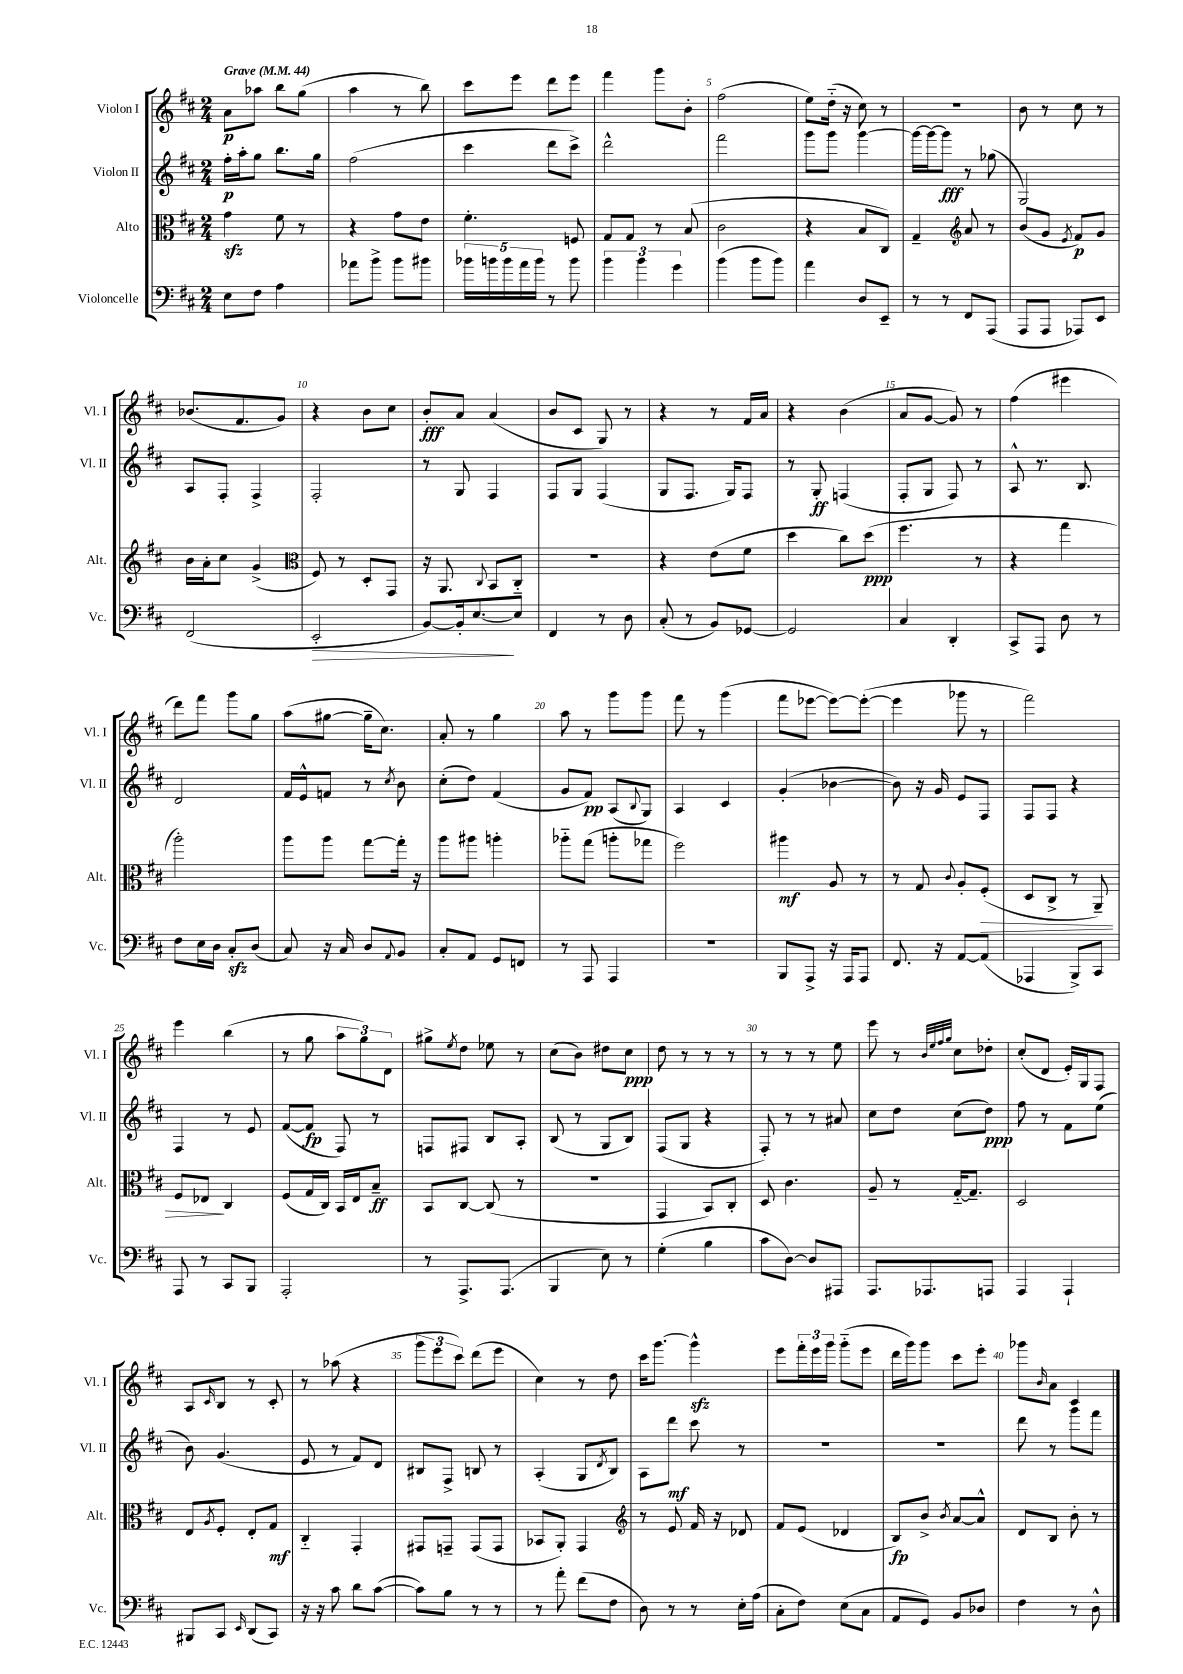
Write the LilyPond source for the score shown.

<<
\new StaffGroup <<
\new Staff = "s0" \with { instrumentName = "Violon I" shortInstrumentName = "Vl. I" } {
    \clef treble \key d \major \numericTimeSignature \time 2/4 \tempo "Grave" 4 = 44
    a'8\p aes''8 b''8 g''8( |
    a''4 r8 b''8) |
    cis'''8 e'''8 d'''8 e'''8 |
    fis'''4 g'''8 b'8-. |
    fis''2( |
    e''8) d''16-_( r16 cis''8) r8 |
    r2 |
    b'8 r8 cis''8 r8 |
    bes'8.( fis'8. g'8) |
    r4 b'8 cis''8 |
    b'8-.\fff a'8 a'4( |
    b'8 cis'8 g8) r8 |
    r4 r8 fis'16 a'16 |
    r4 b'4( |
    a'8 g'8~ g'8) r8 |
    fis''4( eis'''4 |
    d'''8) fis'''8 g'''8 g''8 |
    a''8( gis''8~ gis''16-- cis''8.) |
    a'8-. r8 g''4 |
    a''8 r8 g'''8 g'''8 |
    fis'''8 r8 g'''4( |
    fis'''8 ees'''8~ ees'''8~) ees'''8~-.( |
    ees'''4 ges'''8 r8 |
    fis'''2) |
    e'''4 b''4( |
    r8 g''8 \tuplet 3/2 { a''8 g''8) d'8 } |
    gis''8-> \acciaccatura { e''8 } d''8 ees''8 r8 |
    cis''8( b'8) dis''8 cis''8\ppp |
    d''8 r8 r8 r8 |
    r8 r8 r8 e''8 |
    e'''8 r8 \grace { b'32 e''32 fis''32 g''32 } cis''8 des''8-. |
    cis''8-.( d'8 e'16-.) g16 fis8 |
    a8 \grace { cis'16 } b8 r8 cis'8-. |
    r8 aes''8( r4 |
    \tuplet 3/2 { g'''8 e'''8 cis'''8) } d'''8( e'''8 |
    cis''4) r8 d''8 |
    cis'''16 g'''8.~ g'''4-^\sfz |
    e'''8 \tuplet 3/2 { fis'''16-. e'''16 g'''16 } g'''8-_( e'''8 |
    d'''16 g'''16) g'''8 cis'''8 e'''8-. |
    ges'''8 \grace { b'16 } a'8 cis'4 \bar "|." |
}
\new Staff = "s1" \with { instrumentName = "Violon II" shortInstrumentName = "Vl. II" } {
    \clef treble \key d \major \numericTimeSignature \time 2/4
    fis''16-.\p a''16-. g''8 b''8. g''16 |
    fis''2( |
    cis'''4 d'''8 cis'''8->) |
    d'''2-^ |
    fis'''2 |
    g'''8 g'''8 g'''4~ |
    g'''16~ g'''16~ g'''8\fff r8 ges''8( |
    g2) |
    a8 fis8-. fis4-> |
    fis2-. |
    r8 g8 fis4 |
    fis8 g8 fis4( |
    g8 fis8. g16) fis8 |
    r8 g8-.\ff f4( |
    fis8-. g8 fis8) r8 |
    a8-^ r8. b8. |
    d'2 |
    fis'16 e'16-^ f'8 r8 \acciaccatura { cis''8 } b'8 |
    cis''8-.( d''8) fis'4( |
    g'8 fis'8\pp) a8( \appoggiatura { b8 } g8) |
    a4 cis'4 |
    g'4-.( bes'4~ |
    bes'8) r16 g'16 e'8 fis8 |
    fis8 fis8 r4 |
    fis4 r8 e'8 |
    fis'8~( fis'8\fp fis8) r8 |
    f8 fis8 b8 a8-. |
    b8( r8 g8 b8) |
    fis8( g8 r4 |
    fis8-.) r8 r8 ais'8 |
    cis''8 d''8 cis''8( d''8\ppp) |
    fis''8 r8 fis'8 e''8( |
    b'8) g'4.( |
    e'8 r8 fis'8) d'8 |
    bis8 fis8-> b8 r8 |
    a4-.( g8 \acciaccatura { d'8 } b8) |
    a8 d'''8\mf cis'''8 r8 |
    R2 |
    r2 |
    d'''8 r8 g'''8 fis'''8 \bar "|." |
}
\new Staff = "s2" \with { instrumentName = "Alto" shortInstrumentName = "Alt." } {
    \clef alto \key d \major \numericTimeSignature \time 2/4
    g'4\sfz fis'8 r8 |
    r4 g'8 e'8 |
    fis'4.-. f8 |
    g8 g8 r8 b8( |
    cis'2 |
    r4 b8 cis8) |
    g4-- \clef treble a'8 r8 |
    b'8( g'8 \acciaccatura { e'8 } fis'8\p) g'8 |
    b'16 a'16-. cis''8 g'4->( |
    \clef alto fis8) r8 d8-. g,8 |
    r16 a,8. \appoggiatura { cis8 } b,8 cis8-_ |
    r2 |
    r4 e'8( fis'8 |
    d''4 cis''8) d''8\ppp( |
    fis''4. r8 |
    r4 g''4 |
    a''2-.) |
    a''8 a''8 g''8~ g''16-. r16 |
    a''8 ais''8 a''4-. |
    aes''8-_ g''8( a''8-. ges''8 |
    fis''2) |
    ais''4\mf a8 r8 |
    r8 g8 \appoggiatura { cis'8 } a8-. fis8-.\>( |
    d8 cis8-> r8 a,8--) |
    fis8 ees8\! cis4 |
    fis8( g16 cis16) b,16 e16 b8--\ff |
    b,8 cis8~ cis8( r8 |
    R2 |
    g,4 b,8) cis8-. |
    d8 cis'4. |
    a8-- r8 g16~-_ g8.-- |
    d2 |
    e8 \acciaccatura { a8 } fis8-. e8-. g8\mf |
    cis4-_ g,4-. |
    gis,8 g,8-- g,8( g,8 |
    bes,8 a,8-.) g,4 |
    \clef treble r8 e'8 fis'16 r16 des'8 |
    fis'8 e'8( des'4 |
    b8\fp) b'8-> \acciaccatura { b'8 } a'8~ a'8-^ |
    d'8 b8 b'8-. r8 \bar "|." |
}
\new Staff = "s3" \with { instrumentName = "Violoncelle" shortInstrumentName = "Vc." } {
    \clef bass \key d \major \numericTimeSignature \time 2/4
    e8 fis8 a4 |
    aes'8 b'8-> b'8 bis'8 |
    \tuplet 5/4 { bes'16 b'16 b'16 a'16 b'16 } r8 b'8 |
    \tuplet 3/2 { b'4 b'4 g'4 } |
    b'4( b'8 b'8) |
    a'4 d8 e,8-- |
    r8 r8 fis,8 a,,8( |
    a,,8 a,,8 aes,,8) e,8 |
    fis,2( |
    e,2-.\> |
    b,8~) b,16-. e8.~\! e8 |
    fis,4 r8 d8 |
    cis8-.( r8 b,8) ges,8~ |
    ges,2 |
    cis4 d,4-. |
    cis,8-> a,,8 d8 r8 |
    fis8 e16 d16 cis8-.\sfz d8( |
    cis8) r16 cis16 d8 \appoggiatura { a,8 } b,8 |
    cis8-. a,8 g,8 f,8 |
    r8 a,,8 a,,4 |
    R2 |
    b,,8 a,,8-> r16 a,,16 a,,8 |
    fis,8. r16 a,8~ a,8( |
    aes,,4 b,,8->) cis,8 |
    a,,8 r8 cis,8 b,,8 |
    a,,2-. |
    r8 a,,8.-> a,,8.( |
    b,,4 e8) r8 |
    g4-.( b4 |
    cis'8 d8~) d8 ais,,8 |
    a,,8. aes,,8. a,,8 |
    a,,4 a,,4-! |
    bis,,8 cis,8 \grace { e,16 } d,8( cis,8) |
    r16 r16 cis'8 d'8 cis'8~( |
    cis'8) b8 r8 r8 |
    r8 a'8-. fis'8( fis8 |
    d8) r8 r8 e16-. a16( |
    cis8-. fis8) e8( cis8 |
    a,8 g,8) b,8 des8 |
    fis4 r8 d8-^ \bar "|." |
}
>>
>>
\layout { \context { \Score \override BarNumber.break-visibility = ##(#f #t #t) barNumberVisibility = #(every-nth-bar-number-visible 5) } }
